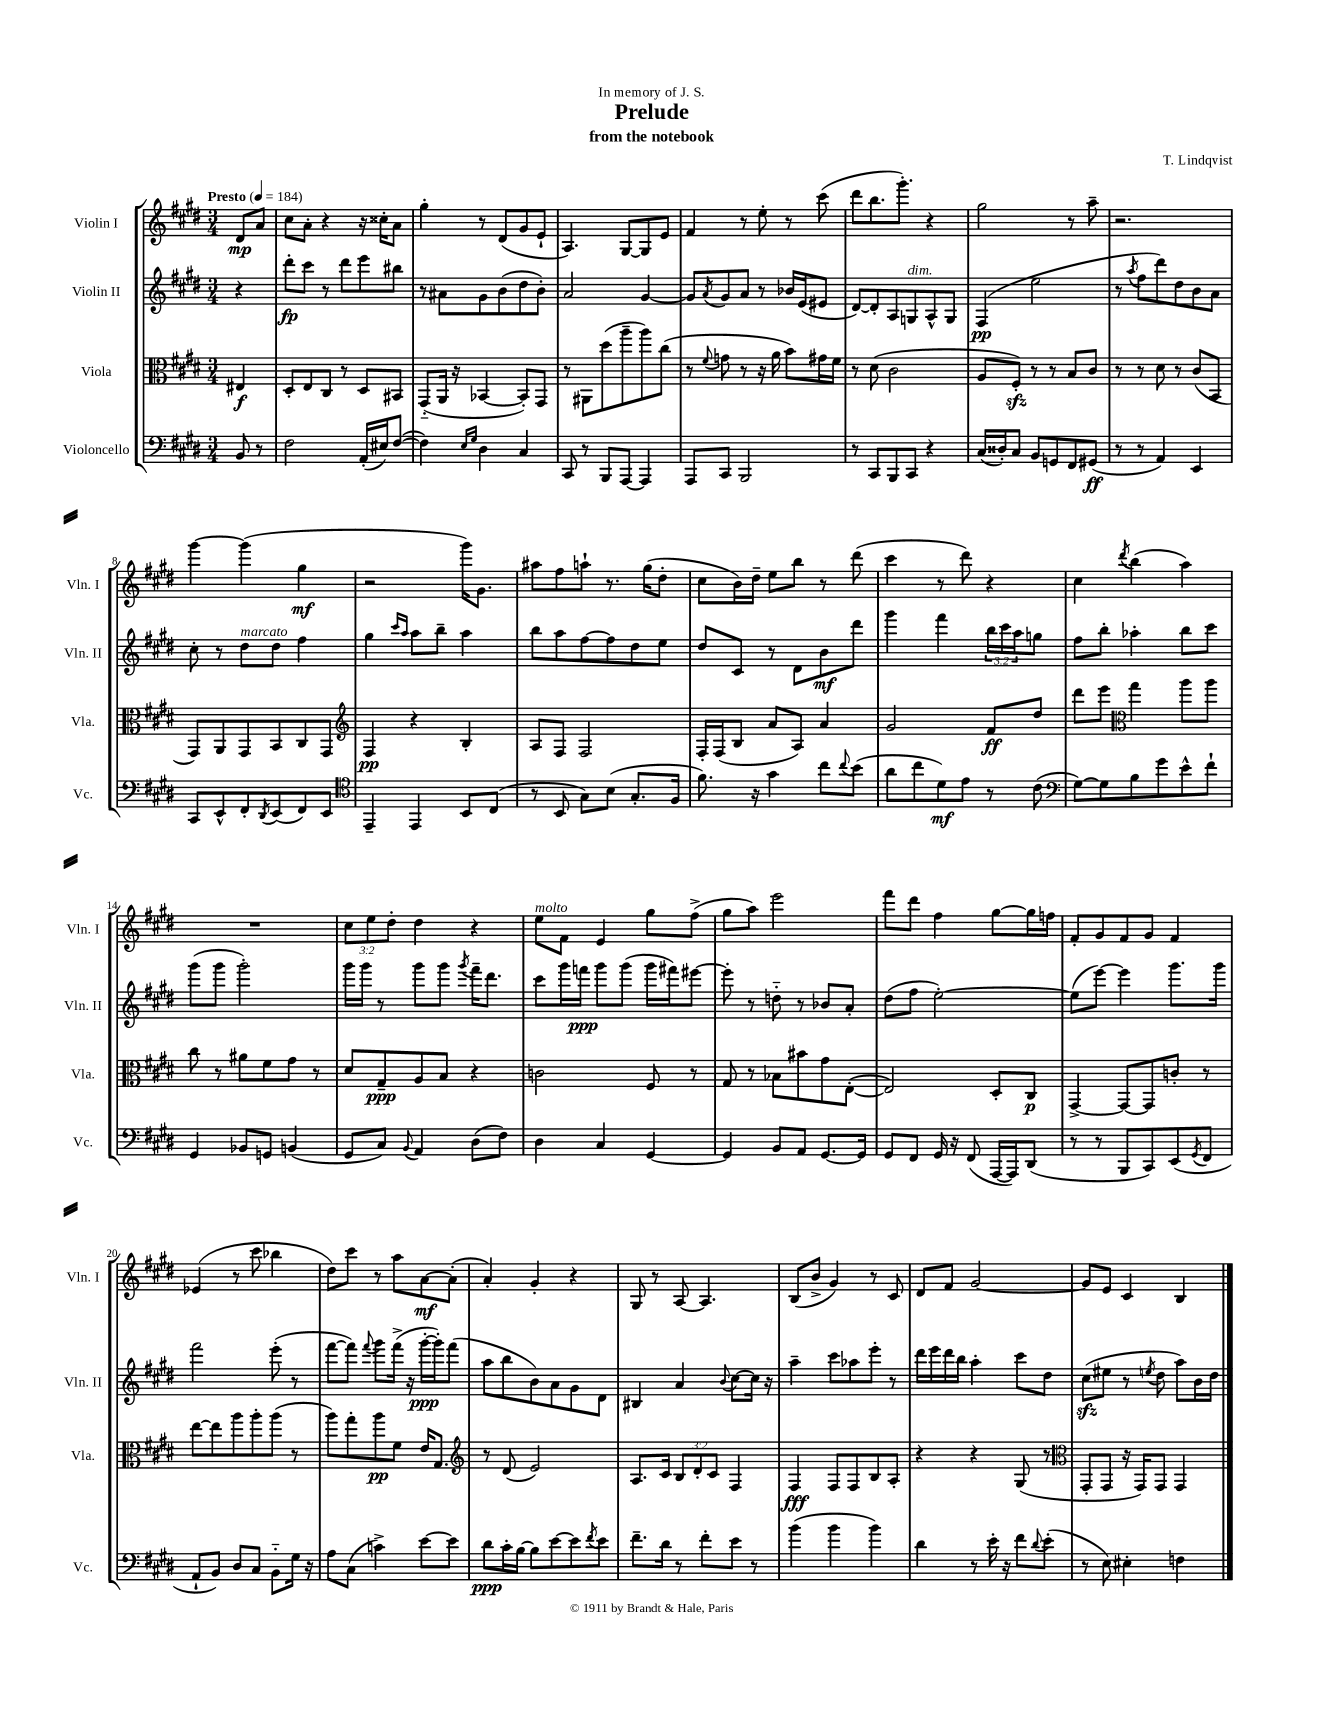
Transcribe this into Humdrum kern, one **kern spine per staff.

**kern	**kern	**kern	**kern
*staff4	*staff3	*staff2	*staff1
*clefF4	*clefC3	*clefG2	*clefG2
*k[f#c#g#d#]	*k[f#c#g#d#]	*k[f#c#g#d#]	*k[f#c#g#d#]
*M3/4	*M3/4	*M3/4	*M3/4
*MM184	*MM184	*MM184	*MM184
8BB	4E#	4r	8d#
8r	.	.	8a
=	=	=	=
2F#	8D#'	8ddd#'	8cc#
.	8E	8ccc#	8a'
.	8C#	8r	4r
.	8r	8ddd#	.
(16AA'	8D#	8eee	16r
16E#)	.	.	16cc##'
([8F#	8BB#	8bb#	8a
=	=	=	=
4F#])	(8GG#'~	8r	4gg#'
.	16AA	8a#	.
.	16r	.	.
16qqE	.	.	.
16qqG#	.	.	.
4D#	[4BB-	8g#	8r
.	.	(8b	(8d#
4C#	8BB-'])	8dd#	8g#
.	8GG#	8b')	8e`
=	=	=	=
8CC#	8r	2a	4.A)
8r	8AA#	.	.
8BBB	(8dd#	.	.
[8AAA	8aa~	.	[8G#
4AAA]	8aa)	[4g#	8G#]
.	(8cc#	.	8e
=	=	=	=
8AAA	8r	8g#]	4f#
.	8qqf#	8qa	.
8CC#	8g	8g#	.
2BBB	8r	8a	8r
.	16r	8r	8ee'
.	16a	.	.
.	8b)	16b-	8r
.	.	(16e	.
.	16g#	8e#	(8ccc#
.	16f#	.	.
=	=	=	=
8r	8r	[8d#)	8ddd#
8CC#	(8d#	8d#']	8.bb
8BBB	2c#	8A	.
.	.	.	8.ggg#')
8CC#	.	8G	.
4r	.	8A^^	4r
.	.	8G	.
=	=	=	=
(16C#	8A	(4F#	2gg#
16D##')	.	.	.
8C#	8F#')	.	.
8BB	8r	2ee	.
8GG	8r	.	.
8FF#	8B	.	8r
(8GG#	8c#	.	8aa~
=	=	=	=
8r	8r	8r	2.r
.	.	8qaa	.
8r	8r	8ff#	.
4AA)	8d#	8ddd#)	.
.	8r	8dd#	.
4EE	(8c#	8b	.
.	8BB	8a	.
=	=	=	=
8CC#	8GG#)	8cc#'	[4ggg#
8EE^^	8AA	8r	.
8FF#'	8GG#	8dd#	(4ggg#]
8qDD#	.	.	.
(8EE	8BB	8dd#	.
8FF#)	8C#	4ff#	4gg#
8EE	8GG#	.	.
=	=	=	=
*clefC4	*clefG2	*	*
4EE~	4F#	4gg#	2r
.	.	16qqccc#	.
.	.	16qqaa	.
4EE	4r	8aa	.
.	.	8bb~	.
8BB	4B'	4aa	16ggg#)
.	.	.	8.g#
(8C#	.	.	.
=	=	=	=
8r	8A	8bb	8aa#
8BB	8F#	8aa	8ff#
8G#)	2F#	[8ff#	8aa`
(8B	.	8ff#]	8.r
8.G#'	.	8dd#	.
.	.	.	(16gg#
.	.	8ee	8dd#'
16F#	.	.	.
=	=	=	=
8.f#)	16F#'	8dd#	8cc#
.	(16F#	.	.
.	8B	8c#	16b)
16r	.	.	16dd#~
4g#	8a	8r	8ee
.	8A)	8d#	8bb
8cc#	4a	8b	8r
8qqcc#	.	.	.
(8b	.	8ddd#	(8ddd#
=	=	=	=
8a	2g#	4ggg#	4ccc#
8cc#	.	.	.
8d#)	.	4fff#	8r
8e	.	.	8ddd#)
8r	8f#	24bb	4r
.	.	24ccc#	.
.	.	24aa	.
(8c#	8dd#	8gg	.
=	=	=	=
*clefF4	*	*	*
[8G#)	8ddd#	8ff#	4cc#
8G#]	8eee	8bb'	.
*	*clefC3	*	*
.	.	.	8qddd#
8B	4gg#	4aa-'	(4bb
8g#	.	.	.
8e^^	8aa	8bb	4aa)
8f#`	8aa	8ccc#	.
=	=	=	=
4GG#	8cc#	(8ggg#	2.r
.	8r	8ggg#	.
8BB-	8a#	2ggg#')	.
8GG	8f#	.	.
(4BB	8g#	.	.
.	8r	.	.
=	=	=	=
8GG#	8d#	16ggg#	12cc#
.	.	16ggg#	.
.	.	.	12ee
8C#)	8G#~	8r	.
.	.	.	12dd#'
8qqBB	.	.	.
4AA	8A	8ggg#	4dd#
.	8B	8ggg#	.
.	.	8qggg#	.
(8D#	4r	16fff#~	4r
.	.	8.ddd#	.
8F#)	.	.	.
=	=	=	=
4D#	2c	8ccc#	8ee
.	.	16ggg#	8f#
.	.	16fff	.
4C#	.	8ggg#	4e
.	.	(8ggg#	.
[4GG#	8F#	16ggg#	8gg#
.	.	16fff#)	.
.	8r	[8eee#	(8ff#^
=	=	=	=
4GG#]	8G#	8eee#']	8gg#
.	8r	8r	8aa)
8BB	8B-	8dd'~	2eee
8AA	8b#	8r	.
[8.GG#	8g#	8b-	.
.	([8E'	8a'	.
16GG#]	.	.	.
=	=	=	=
8GG#	2E])	(8dd#	8fff#
8FF#	.	8ff#	8ddd#
16GG#	.	[2ee')	4ff#
16r	.	.	.
(8FF#	.	.	.
[16AAA	8D#'	.	[8gg#
16AAA])	.	.	.
(8DD#	8C#	.	16gg#]
.	.	.	16ff
=	=	=	=
8r	[4GG#^	(8ee]	8f#'
8r	.	[8eee)	8g#
8BBB	8GG#_	4eee]	8f#
8CC#)	8GG#]	.	8g#
(8EE	8c'	8.ggg#	4f#
8qGG#	.	.	.
8FF#	8r	.	.
.	.	16ggg#	.
=	=	=	=
8AA`	[8ee	2fff#	(4e-
8BB)	8ee]	.	.
8D#	8aa	.	8r
8C#	8aa'	.	8ccc#
8BB'~	(8aa	(8eee'	4bb-
16G#	8r	8r	.
16r	.	.	.
=	=	=	=
8A	8aa)	[8fff#	8dd#)
(8C#	8gg#'	8fff#])	8ccc#
.	.	8qqfff#	.
4c^)	8aa	8ggg#	8r
.	8f#	(16fff#^	8aa
.	.	16r	.
[8e	16e	[16ggg#'	[8a
.	8.G#	16ggg#'])	.
8e]	.	(8fff#	(8a']
=	=	=	=
*	*clefG2	*	*
8d#	8r	8aa	4a')
16c#'	(8d#	8bb	.
[16B	.	.	.
8B]	2e)	8b)	4g#'
[8e	.	8a	.
8e]	.	8g#	4r
8qf#	.	.	.
8e	.	8d#	.
=	=	=	=
8.f#~	8.A	4B#	8G#
.	.	.	8r
16d#	16c#	.	.
8r	12B	4a	[8A
.	12d#'	.	.
8f#'	.	.	4.A]
.	12c#	.	.
.	.	8qqb	.
8e	4F#	[8cc#	.
8r	.	16cc#]	.
.	.	16r	.
=	=	=	=
(4b	4F#	4aa~	(8B
.	.	.	8b^
4b	8F#	8ccc#	4g#)
.	8F#	8aa-	.
4b)	8B	8eee'	8r
.	8A'	8r	8c#
=	=	=	=
4d#	4r	16ddd#	8d#
.	.	16eee	.
.	.	16ddd#	8f#
.	.	16bb	.
8r	4r	4aa'	[2g#
16e'	.	.	.
16r	.	.	.
8f#	(8G#	8ccc#	.
8qqd#	.	.	.
(8e'	8r	8dd#	.
=	=	=	=
*	*clefC3	*	*
8r	8GG#'	(8cc#	8g#]
8E)	8GG#	8ee#	8e
4E#'	16r	8r	4c#
.	16GG#)	.	.
.	.	8qee	.
.	8GG#	8dd#	.
4F	4GG#	8aa)	4B
.	.	16b	.
.	.	16dd#	.
==	==	==	==
*-	*-	*-	*-
